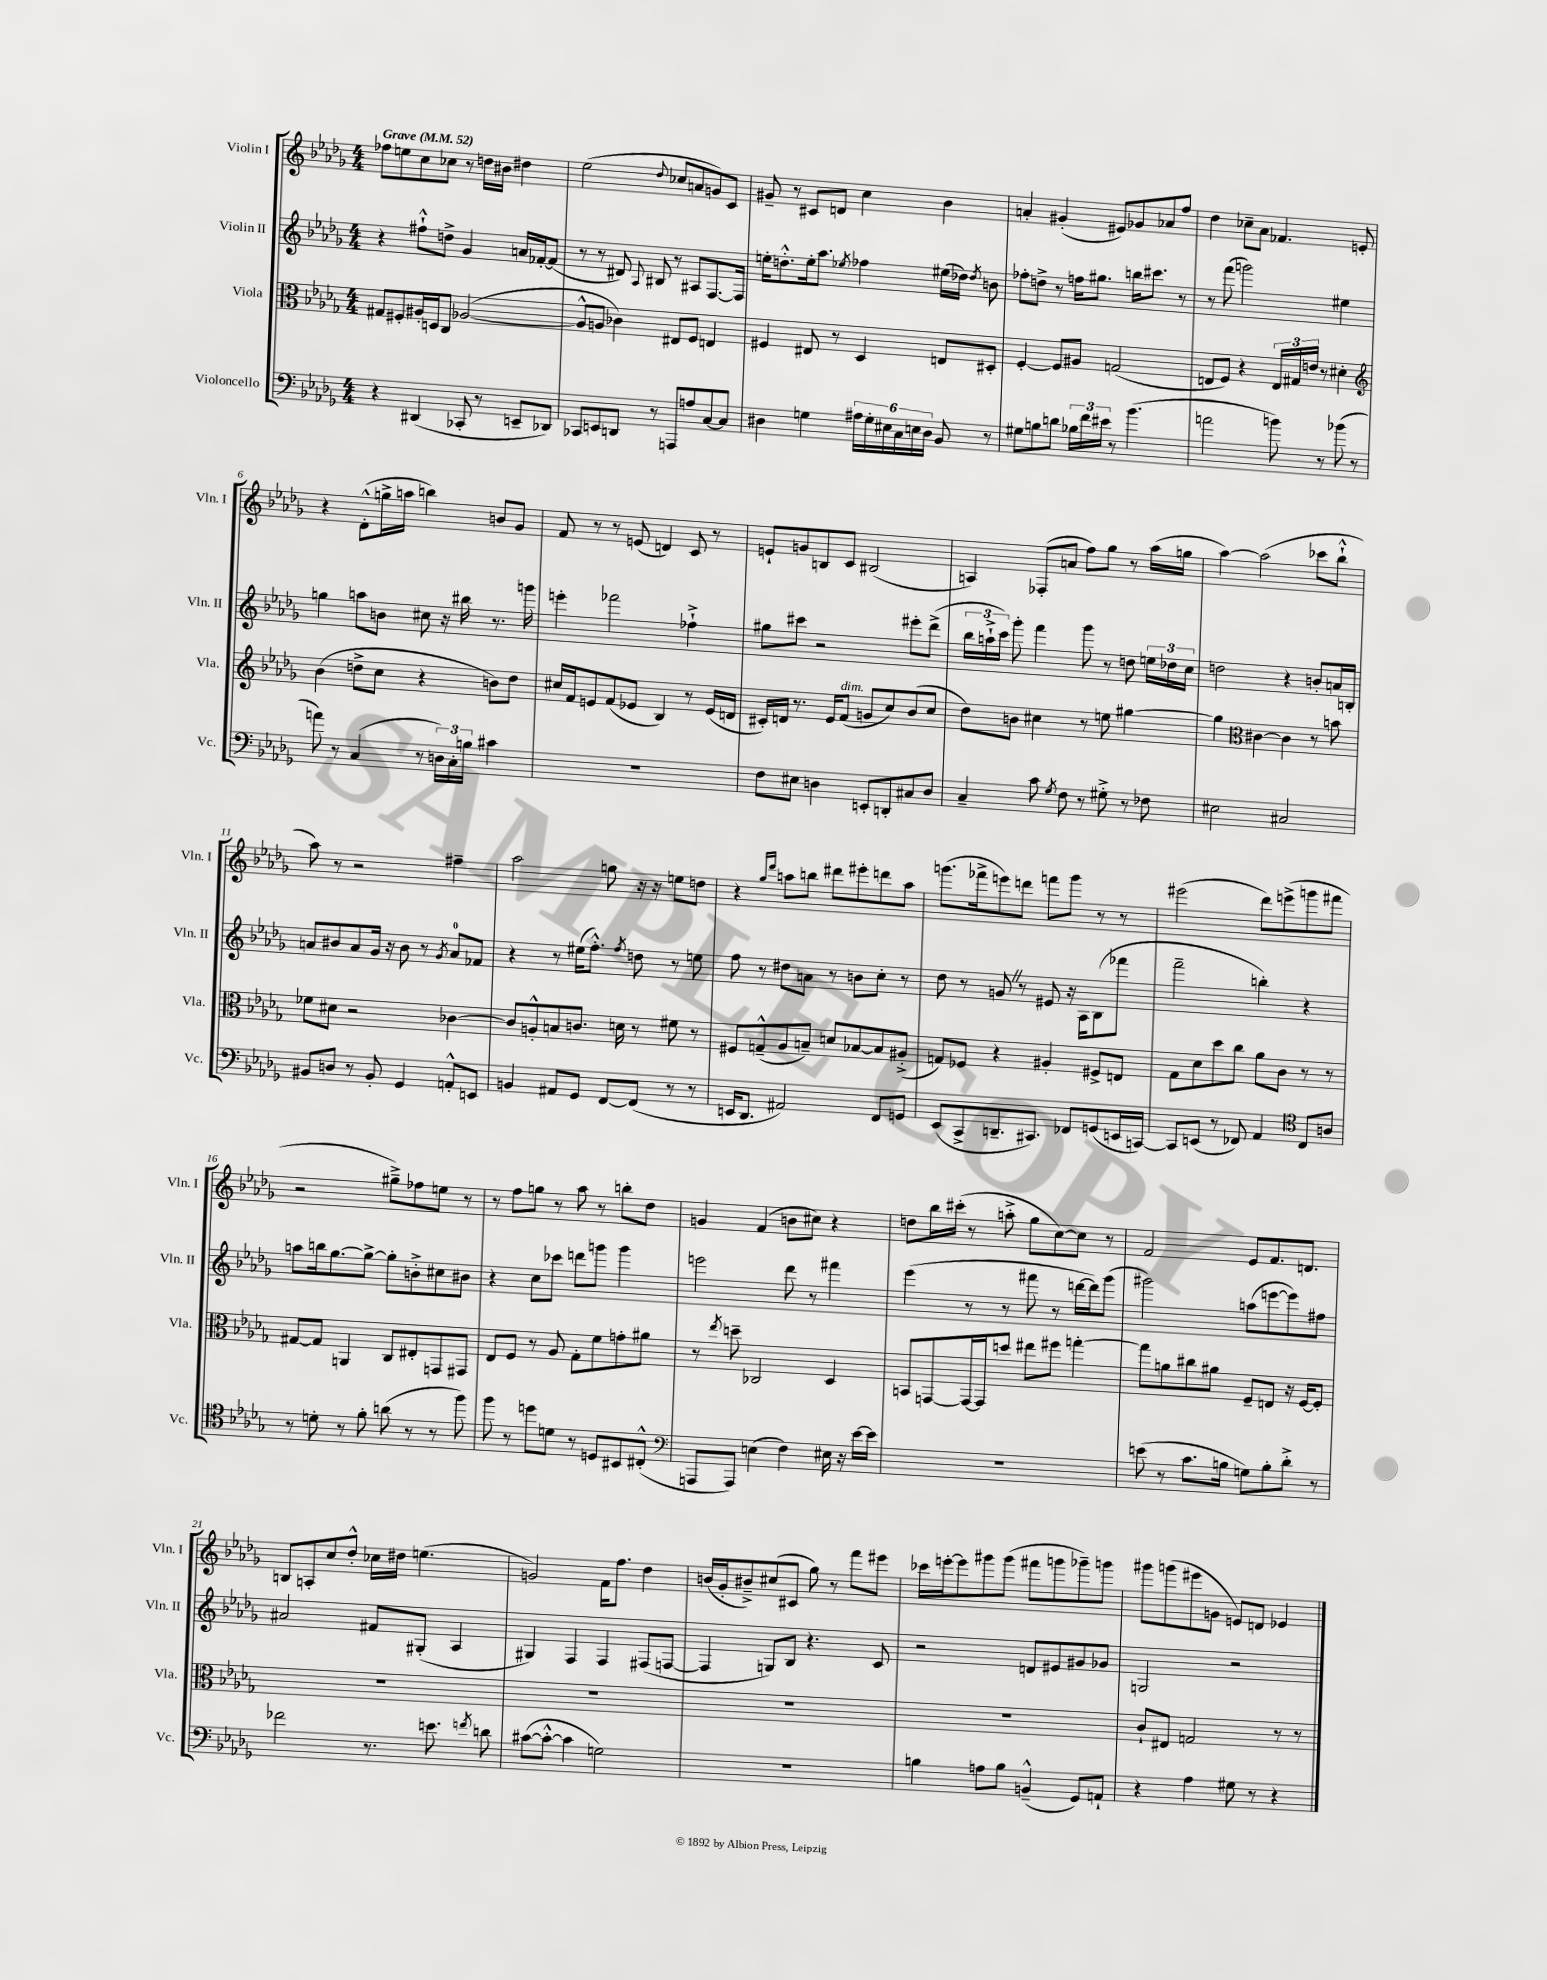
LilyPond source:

<<
\new StaffGroup <<
\new Staff = "s0" \with { instrumentName = "Violin I" shortInstrumentName = "Vln. I" } {
    \clef treble \key des \major \numericTimeSignature \time 4/4 \tempo "Grave" 4 = 52
    \autoBeamOff fes''8[ e''8 c''8 ces''8] r8 d''16[ bis'16] dis''4 |
    ees''2( \appoggiatura { des''8 } ces''8[ a'8 g'8) c'8] |
    gis'8-- r8 cis'8[ d'8] c''4 bes'4 |
    a'4-. gis'4-.( eis'8[) ges'8 aes'8 f''8] |
    des''4 ces''8[-- aes'8] fes'4. e'8-. |
    r4 des'8[-.-^( g''16-> a''16] b''4) b'8[ ges'8] |
    f'8 r8 r8 e'8( d'4) c'8 r8 |
    e'8[-! g'8 b8 c'8] bis2( |
    a4) fes8[-.( a'8] f''8[) ges''8] r8 aes''16[( g''16] |
    aes''4~) aes''2( ces'''8[ bes''8]-!-^ |
    aes''8) r8 r2 fis''4-- |
    aes''2 g''8 r16 r16 e''8[ d''8] |
    r4 \grace { ges''16[ des'''16] } a''8[ b''8] dis'''8[ eis'''8-. d'''8 a''8] |
    g'''8.[( fes'''16-> e'''8) d'''8] f'''8[ g'''8] r8 r8 |
    eis'''2( des'''8[) e'''8->( g'''8 fis'''8] |
    r2 gis''8[--->) fes''8 e''8] r8 |
    r8 f''8[ g''8] r8 aes''8 r8 b''8[-. des''8] |
    g'4 f'4( b'8[ cis''8]) r4 |
    d''8[ bes''16 cis'''16]-.( r8 a''8-.-> ges''8[ c''8~) c''8] r8 |
    f'2 ees'8[ f'8. d'8.] |
    b8[ a8-. c''8 des''8]-.-^ ces''16[ dis''16] e''4.( |
    g'2) f'16[ f''8.] des''4 |
    b'16[( ges'16-. bis'8--->) cis''8( cis'8] ges''8) r8 f'''8[ eis'''8] |
    ces'''16[ e'''16~-. e'''8 gis'''8 gis'''8]( fis'''8[ g'''8 ges'''8--) g'''8] |
    gis'''8[ g'''8( eis'''8 g'8] e'8[) d'8] ees'4 \bar "|." |
}
\new Staff = "s1" \with { instrumentName = "Violin II" shortInstrumentName = "Vln. II" } {
    \clef treble \key des \major \numericTimeSignature \time 4/4
    \autoBeamOff r4 fis''8[-!-^ d''8]-> ges'4 a'16[ fes'16~-. fes'8]( |
    r8 r8 dis'8) \appoggiatura { aes8 } bis8 r8 ais8[ f8.~ f16] |
    e''16[-. d''8.-.-^ e''16-. aes''8.] \acciaccatura { ees''8 } fes''4 eis''16[( des''16]) \acciaccatura { des''8 } b'8 |
    fes''8[-. d''8]-> r8 f''16[ gis''8.] b''16[ cis'''8.] r8 |
    r8 f'''8( g'''2) eis''4 |
    g''4 a''8[ b'8] cis''8 r16 bis''16 r8. g'''16 |
    e'''4-. fes'''2 fes''4-!-> |
    gis''8[ cis'''8] r2 eis'''8[-. des'''8]->( |
    \tuplet 3/2 { bes''16[ a''16-!-> c'''16]) } ges'''8-. f'''4 ges'''8 r8 d''8 \tuplet 3/2 { e''16[ des''16 c''16] } |
    d''2 r4 b'8[-. a'16 b16]-. |
    a'8[ bis'8 a'8 ges'16] r16 bis'8 r8 \acciaccatura { ges'8 } a'8[-0 fes'8] |
    r4 r8 eis''16[( f''8.]-.-^) \acciaccatura { f''8 } d''8 r8 e''8 |
    f''8 r8 dis''8[ a'8] r8 b'8[ c''8]-. r8 |
    des''8 r8 g'8 \once \override BreathingSign.text = \markup { \musicglyph "scripts.caesura.straight" } \breathe r8 eis'8 r16 aes16[ bes8( fes'''8] |
    f'''2-- b''4-.) r4 |
    a''8[ b''16 ges''8.~ ges''8]~-> ges''8[-. b'8-.-> cis''8 bis'8] |
    r4 c''8[ ces'''8] d'''8[ g'''8] g'''4 |
    e'''2 des'''8 r8 fis'''4 |
    ees'''4( r8 r8 fis'''8 r8 d'''16[~ d'''16) ges'''8]( |
    gis'''2) a''8[( e'''8~ e'''8) fis''8] |
    ais'2 fis'8[ gis8]-.( aes4 |
    gis4) f4 f4 fis8[( f8]~ |
    f4 g8[) bes8] r4. c'8 |
    r2 d'8[ eis'8 gis'8 ges'8] |
    g2 r2 \bar "|." |
}
\new Staff = "s2" \with { instrumentName = "Viola" shortInstrumentName = "Vla." } {
    \clef alto \key des \major \numericTimeSignature \time 4/4
    \autoBeamOff gis8[ fis8-. ais16-. d16 c8] aes2~( |
    aes8[-^ a8] ces'4) eis8[ f8] e4 |
    fis4 eis8 r8 des4 e8[ dis8]-. |
    f4~-. f8[ ais8] g2( |
    e8[ f8]) r4 \tuplet 3/2 { e16[ gis16 e'16] } r8 dis'4-. |
    \clef treble bes'4( d''8[-> c''8] r4 b'8[) d''8] |
    cis''16[ f'16 e'8 f'8( ees'8] bes4) r8 ees'16[( d'16] |
    cis'16[-.) d'16] r8. ees'16[ f'8]^\markup { \italic "dim." }( g'8[ c''8) bes'8( c''8] |
    des''8[) b'8] cis''4 r8 e''8 gis''4~ |
    gis''4 \clef alto cis'4~ cis'4 r8 b'8 |
    fes'8[ dis'8] r2 ces'4~ |
    ces'8[ a8-.-^ b8 c'8.] d'16 r8 fis'8 r8 |
    fis8[ g8---^( aes8 b8]--) d'8[ bes8~ bes8 ais8]-.->( |
    g8[) fes8] r4 ais4-. fis8[-> e8] |
    ges8[ des'8 des''8 c''8] aes'8[ c'8] r8 r8 |
    gis8[~ gis8] a,4 c8[ eis8-. g,8 gis,8] |
    ees8[ f8] r8 aes8 ges8[-. f'8 g'8-. ais'8] |
    r8 \acciaccatura { ees''8 } d''8-- ces2 des4 |
    b,8[ g,8~ g,16~ g,16 d''8] eis''8[ fis''8] g''4~-. |
    g''8[ a'8 cis''8 ais'8] f8[-- e8] r16 f16[~ f8]-. |
    R1 |
    R1 |
    R1 |
    R1 |
    c'8[-! eis8] g2 r8 r8 \bar "|." |
}
\new Staff = "s3" \with { instrumentName = "Violoncello" shortInstrumentName = "Vc." } {
    \clef bass \key des \major \numericTimeSignature \time 4/4
    \autoBeamOff r4 dis,4( ces,8-. r8 e,8[-- des,8]) |
    ces,8[ e,8 d,8] r8 a,,8[ a8 c8~ c8] |
    dis4 g4 \tuplet 6/4 { ais16[ g16-. eis16 c16 e16 dis16] } bes,8 r8 |
    gis8[ b8 d'8] \tuplet 3/2 { bes16[ f'16 eis'16] } r8 bes'4.( |
    a'2 b'8) r8 bes'8( r8 |
    a'8) r8 c4( r8 \tuplet 3/2 { d16[) c16-. b16] } cis'4 |
    R1 |
    f8[ eis8] d4 e,8[-. d,8-. cis8 d8] |
    c4-- c'8 \acciaccatura { ges8 } f8 r8 gis8-.-> r8 fes8 |
    eis2 cis2 |
    bis,8[ d8] r8 bis,8-. ges,4 a,8[-.-^ e,8] |
    b,4 ais,8[ ges,8] f,8[~ f,8]( r8 r8 |
    e,16[ des,8.] ais,2) f,8[ g,8] |
    ees,8[( c,8-> d,8.-- cis,8.]) fes,8[ g,8( e,16 c,16]~) |
    c,8[ e,8]( r8 fes,8) aes,4 \clef tenor c8[ a8] |
    r8 d'8-. r8 f'8-. a'8( r8 r8 f''8) |
    f''8 r8 d''8[ d'8] r8 d8[ bis,8 cis8]-.-^( |
    \clef bass a,,8[ a,,8]) e4( f4) eis16 r16 ees'16[~ ees'16] |
    R1 |
    e'8( r8 c'8.[ b16] g8[) b8-. des'8]-.-> r8 |
    fes'2 r8. e'8. \acciaccatura { f'8 } d'8 |
    cis'8[~( cis'8]~-.-^ cis'4 g2) |
    R1 |
    b4 a8[ b8] b,4---^( ges,8[) a,8]-! |
    r4 aes4 gis8 r8 r4 \bar "|." |
}
>>
>>
